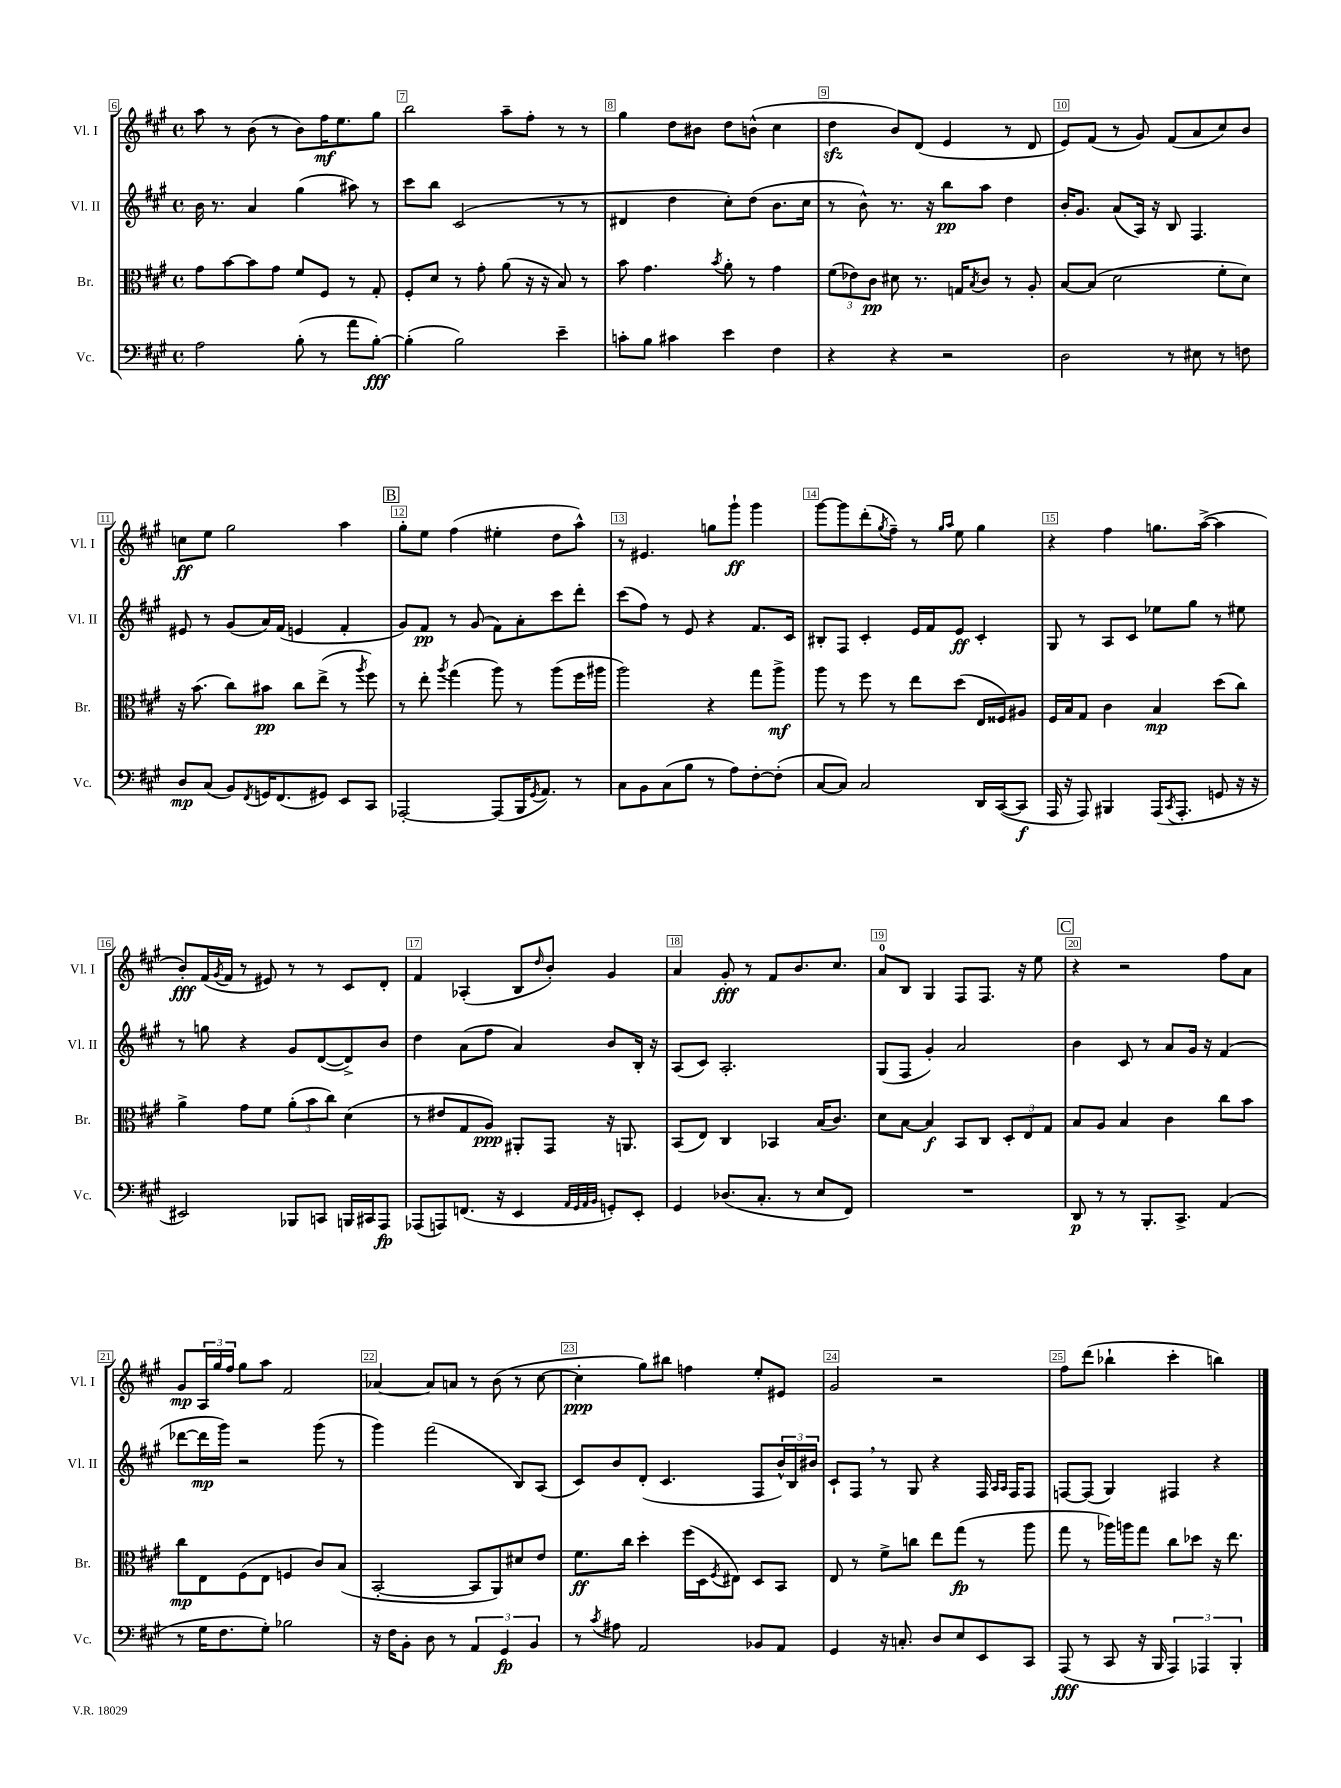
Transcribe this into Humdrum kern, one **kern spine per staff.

**kern	**kern	**kern	**kern
*staff4	*staff3	*staff2	*staff1
*clefF4	*clefC3	*clefG2	*clefG2
*k[f#c#g#]	*k[f#c#g#]	*k[f#c#g#]	*k[f#c#g#]
*M4/4	*M4/4	*M4/4	*M4/4
*met(c)	*met(c)	*met(c)	*met(c)
2A	8g#	16b	8aa
.	.	8.r	.
.	[8b	.	8r
.	8b]	4a	(8b
.	8g#	.	8r
(8B'	8f#	(4gg#	8b)
8r	8F#	.	16ff#
.	.	.	8.ee
8a	8r	8aa#)	.
[8B')	8G#'	8r	8gg#
=	=	=	=
(4B']	8F#'	8ccc#	2bb
.	8d	8bb	.
2B)	8r	(2c#	.
.	8g#'	.	.
.	(8a	.	8aa~
.	16r	.	8ff#'
.	16r	.	.
4e~	8B)	8r	8r
.	8r	8r	8r
=	=	=	=
8c'	8b	4d#	4gg#
8B	4.g#	.	.
4c#	.	4dd	8dd
.	.	.	8b#
.	8qb	.	.
4e	8a'	8cc#')	8dd
.	8r	(8dd	(8b^^
4F#	4g#	8.b	4cc#
.	.	16cc#	.
=	=	=	=
4r	(12f#	8r	4dd
.	12e-)	.	.
.	.	8b^^)	.
.	12c#	.	.
4r	8d#	8.r	8b)
.	8.r	.	(8d
.	.	16r	.
2r	.	8bb	4e
.	16G	.	.
.	8qB	.	.
.	8c#	8aa	.
.	8r	4dd	8r
.	8A'	.	8d
=	=	=	=
2D	[8B	16b'	8e)
.	.	8.g#	.
.	(8B]	.	(8f#
.	2d	(8a	8r
.	.	16A)	8g#)
.	.	16r	.
8r	.	8B	(8f#
8E#	.	4.F#	8a
8r	8f#'	.	8cc#)
8F	8d)	.	8b
=	=	=	=
8D	16r	8e#	8cc
.	(8.b	.	.
(8C#	.	8r	8ee
8BB)	8cc#)	(8g#	2gg#
8qFF#	.	.	.
16GG	8b#	16a)	.
(8.FF#	.	(16f#	.
.	8cc#	4e	.
8GG#)	(8ee^	.	.
8EE	8r	4f#'	4aa
.	8qaa	.	.
8CC#	8ff#)	.	.
=	=	=	=
[2AAA-'	8r	8g#)	8gg#'
.	8ee'	8f#	8ee
.	8qaa	.	.
.	(4gg#	8r	(4ff#
.	.	(8g#	.
(8AAA-]	8aa)	8f#)	4ee#'
16BBB	8r	8a'	.
8qGG#	.	.	.
8.AA)	.	.	.
.	(8aa	8ccc#	8dd
8r	16ff#	8ddd'	8aa^^)
.	16aa#	.	.
=	=	=	=
8C#	2aa)	(8ccc#	8r
8BB	.	8ff#)	4.e#
(8C#	.	8r	.
8B	.	8e	.
8r	4r	4r	8gg
8A)	.	.	8ggg#`
[8F#'	8gg#	8.f#	4ggg#
(8F#']	8aa^	.	.
.	.	16c#	.
=	=	=	=
[8C#	8aa	8B#'	[8ggg#
8C#])	8r	8F#	8ggg#]
2C#	8ff#	4c#'	(8ddd'
.	.	.	8qgg#
.	8r	.	8ff#~)
.	8ee	16e	8r
.	.	16f#	.
.	.	.	16qqgg#
.	.	.	16qqaa
.	(8dd	8e	8ee
16DD	16E	4c#'	4gg#
([16CC#	16F##)	.	.
8CC#]	8A#	.	.
=	=	=	=
16AAA	16F#	8G#	4r
16r	16B	.	.
8AAA)	8G#	8r	.
4BBB#	4c#	8A	4ff#
.	.	8c#	.
(16AAA	4B	8ee-	8.gg
8qCC#	.	.	.
8.AAA'	.	.	.
.	.	8gg#	.
.	.	.	([16aa^
8GG	(8dd	8r	4aa]
16r	8cc#)	8ee#	.
16r	.	.	.
=	=	=	=
2EE#)	4a^	8r	8b')
.	.	8gg	(16f#
.	.	.	8qg#
.	.	.	16f#
.	8g#	4r	8r
.	8f#	.	8e#)
8BBB-	(12a'	8g#	8r
.	12b	.	.
8CC	.	([8d	8r
.	12cc#)	.	.
16BBB	(4d	8d^])	8c#
16CC#	.	.	.
8AAA	.	8b	8d'
=	=	=	=
(8AAA-	8r	4dd	4f#
8AAA)	8e#	.	.
(8.FF	8G#	(8a	(4A-'
.	8A)	8ff#	.
16r	.	.	.
4EE	8AA#'	4a)	8B
.	.	.	16qqdd
.	8GG#	.	8b')
32qqAA	.	.	.
32qqGG#	.	.	.
32qqAA	.	.	.
32qqBB	.	.	.
8GG')	16r	8b	4g#
.	8.AA	.	.
8EE'	.	16B'	.
.	.	16r	.
=	=	=	=
4GG#	(8BB	(8A	4a
.	8E)	8c#)	.
(8.D-	4C#	2.A'	8g#'
.	.	.	8r
8.C#'	.	.	.
.	4BB-	.	8f#
8r	.	.	8.b
8E	(16B	.	.
.	8.c#)	.	8.cc#
8FF#)	.	.	.
=	=	=	=
1r	8d	(8G#	8a
.	[8B	8F#	8B
.	4B]	4g#')	4G#
.	8BB	2a	8F#
.	8C#	.	8.F#
.	12D'	.	.
.	.	.	16r
.	12E	.	.
.	.	.	8ee
.	12G#	.	.
=	=	=	=
8DD	8B	4b	4r
8r	8A	.	.
8r	4B	8c#	2r
8.BBB'	.	8r	.
.	4c#	8a	.
8.CC#^	.	.	.
.	.	16g#	.
.	.	16r	.
(4AA	8cc#	(4f#	8ff#
.	8b	.	8a
=	=	=	=
8r	8cc#	[8ddd-	8g#
16G#	8E	16ddd-]	24A
.	.	.	24gg#
8.F#	.	16ggg#)	.
.	.	.	24ff#
.	(8F#	2r	8gg#
8G#')	8E	.	8aa
2B-	4F	.	2f#
.	8c#)	(8ggg#	.
.	(8B	8r	.
=	=	=	=
16r	[2BB'	4ggg#)	[4a-
16F#	.	.	.
8BB'	.	.	.
8D	.	(2fff#	8a-]
8r	.	.	8a
6AA	8BB]	.	8r
.	8AA)	.	(8b
6GG#	.	.	.
.	8d#	8B)	8r
6BB	.	.	.
.	8e	(8A	[8cc#
=	=	=	=
8r	8.f#	8c#)	4cc#']
8qc#	.	.	.
8A#	.	8b	.
.	16cc#	.	.
2AA	4dd'	(8d'	8gg#)
.	.	4.c#	8bb#
.	(16ff#	.	4ff
.	16D	.	.
.	8qF#	.	.
.	8E#)	.	.
8BB-	8D	8F#	8ee'
8AA	8BB	24b^^)	8e#
.	.	24B	.
.	.	24b#	.
=	=	=	=
4GG#	8E	8c#`	2g#
.	8r	8F#	.
16r	8f#^	8r	.
8.C'	.	.	.
.	8cc	8G#	.
8D	8ee	4r	2r
8E	(8gg#	.	.
8EE	8r	16F#	.
.	.	16qqA	.
.	.	16qqA	.
.	.	16F#	.
8CC#	8aa	8F#	.
=	=	=	=
(8AAA	8gg#	[8F	8ff#
8r	8r	(8F]	(8ddd
8CC#	16aa-)	4G#)	4bb-`
.	16aa	.	.
16r	8gg#	.	.
16BBB	.	.	.
6AAA)	8cc#	4F#	4ccc#'
.	8dd-	.	.
6AAA-	.	.	.
.	16r	4r	4bb)
.	8.ee	.	.
6BBB'	.	.	.
==	==	==	==
*-	*-	*-	*-
